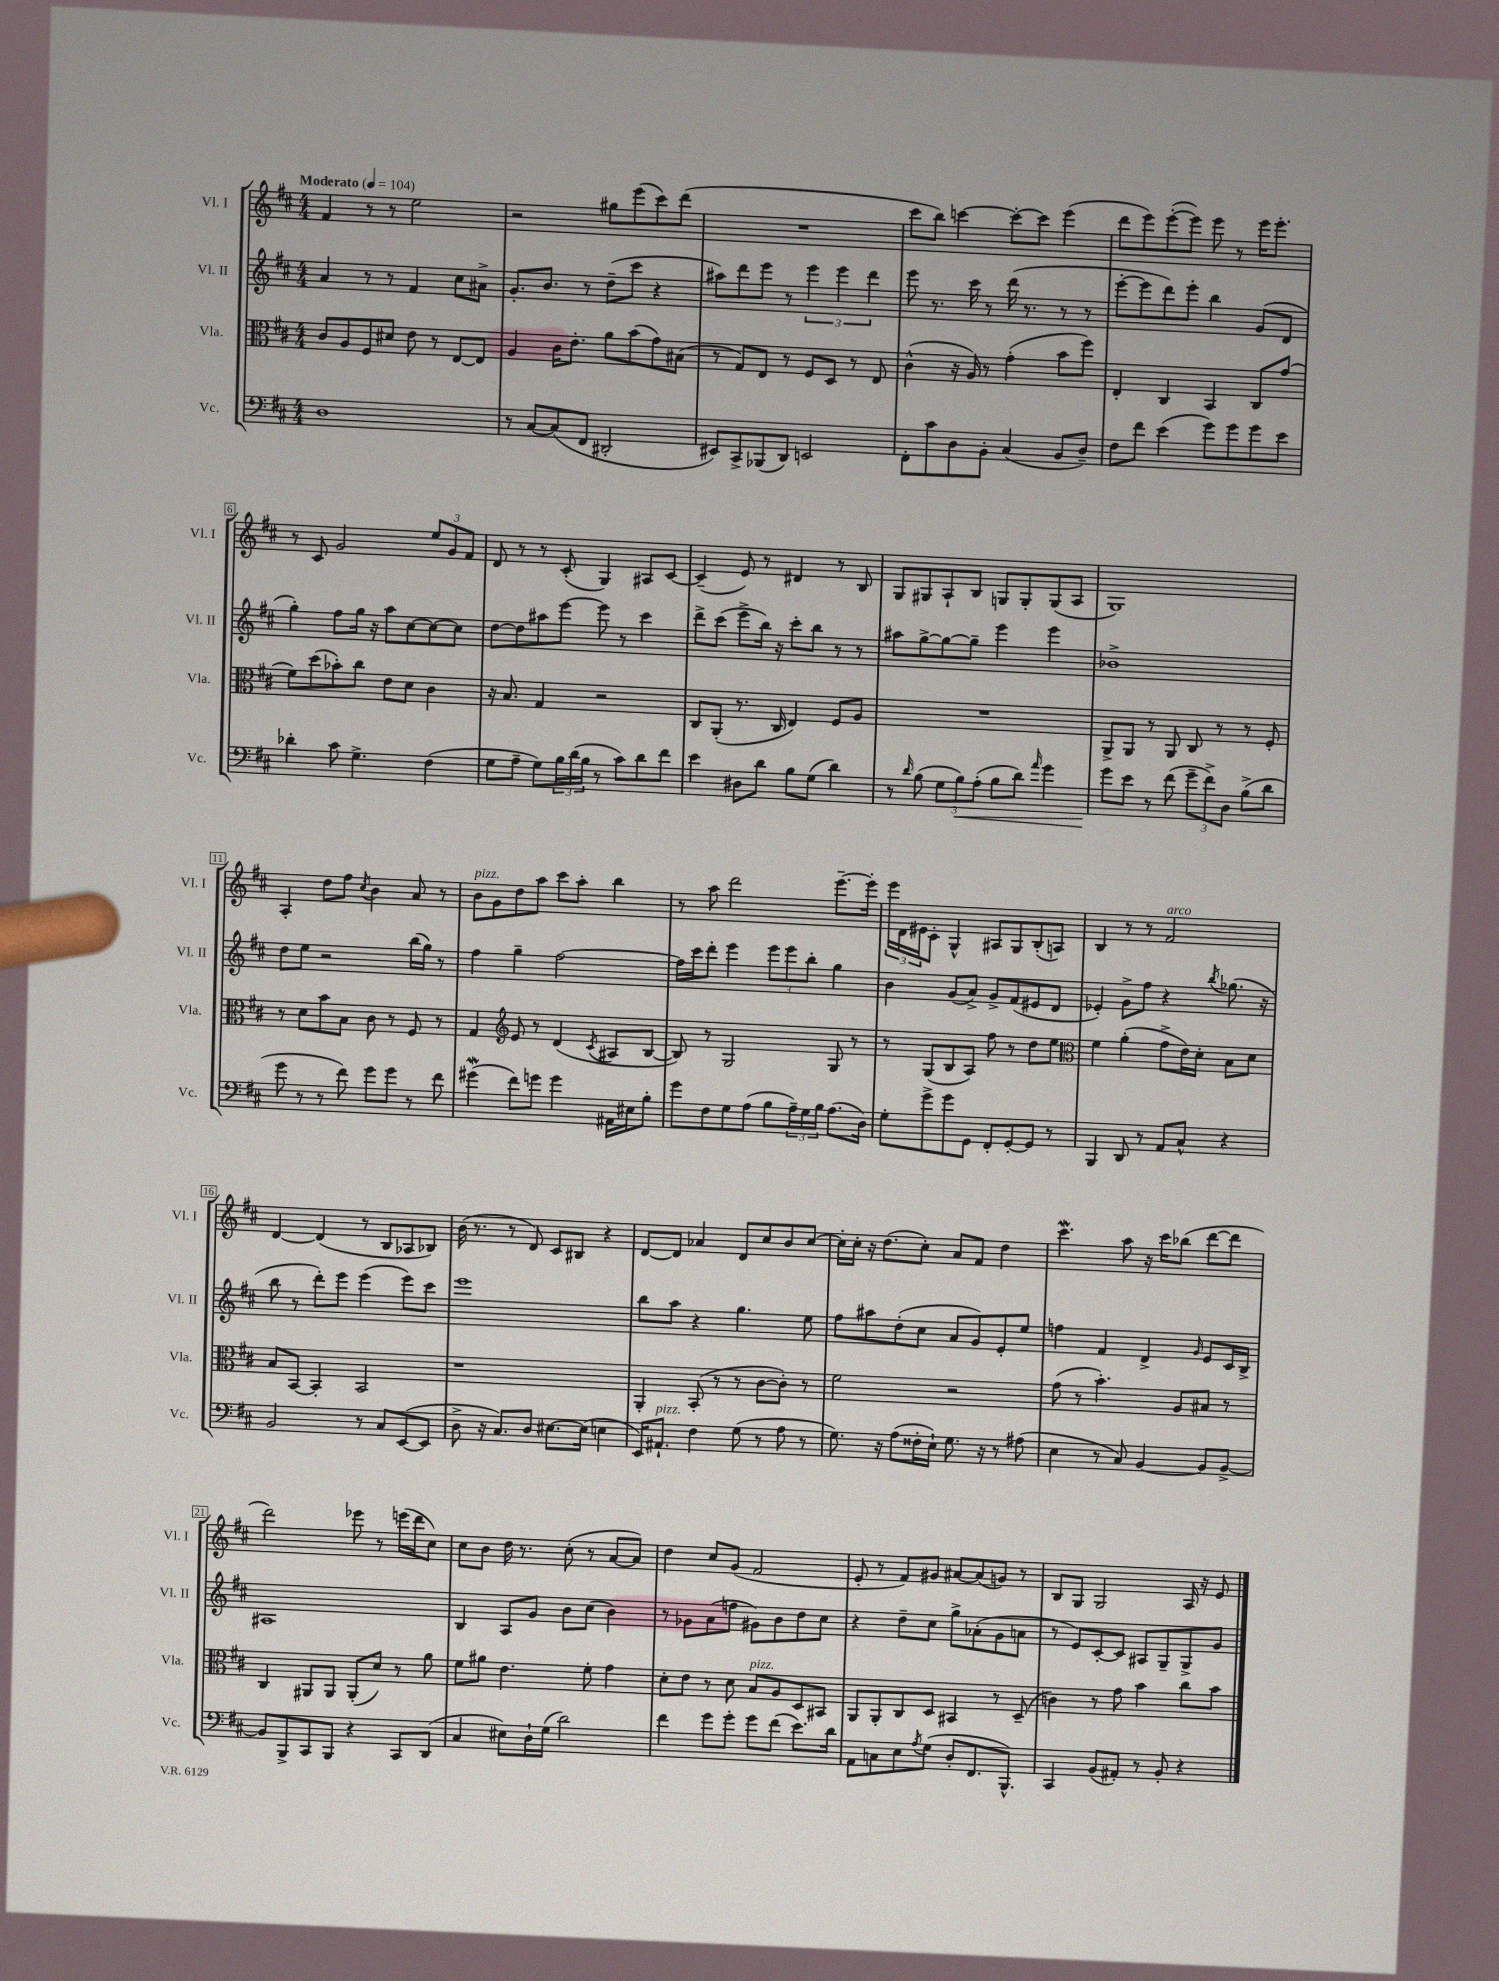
<<
\new StaffGroup <<
\new Staff = "s0" \with { instrumentName = "Vl. I" shortInstrumentName = "Vl. I" } {
    \clef treble \key d \major \numericTimeSignature \time 4/4 \tempo "Moderato" 4 = 104
    fis'4 r8 r8 e''2 |
    r2 gis''8 e'''8( cis'''8) d'''8( |
    R1 |
    cis'''8 b''8) c'''4~ c'''8~-. c'''8 e'''4( |
    d'''8 e'''8) e'''8~-.( e'''8) e'''8 r8 e'''16 e'''8.-. |
    r8 cis'8 g'2 \tuplet 3/2 { e''8 g'8 fis'8 } |
    d'8 r8 r8 cis'8-.( g4) ais8 cis'8~ |
    cis'4--( e'8) r8 dis'4 r8 b8 |
    g8 gis8 a8-! b8 g8 g8-. g8( a8 |
    g1) |
    a4-. d''8 fis''8 \acciaccatura { cis''8 } b'4 a'8 r8 |
    b'8^\markup { \italic "pizz." } g'8 d''8 a''8 cis'''8 a''8-. b''4 |
    r8 a''8 d'''2 e'''8.~-- e'''16-. |
    \tuplet 3/2 { e'''16 d'16 eis'16 } cis'8-. g4-^ ais8 g8 b8-.( a8) |
    b4 r8 r8 fis'2^\markup { \italic "arco" } |
    d'4~ d'4( r8 b8 aes8 bes8) |
    b'16( r8. r8 d'8) cis'8 bis8 r4 |
    d'8~ d'8 aes'4 d'8 cis''8 b'8 cis''8~ |
    cis''16-. cis''16-. r16 d''8.( cis''8-.) a'8 fis'8 d''4 |
    cis'''4.\mordent a''8 r16 cis'''16 bes''8( d'''8~ d'''8 |
    d'''2) ees'''8 r8 e'''16( d'''16 cis''8) |
    cis''8 b'8 d''16 r8. cis''8-.( r8 a'8~ a'8) |
    d''4 cis''8 g'8( fis'2 |
    e'8-. r8 fis'8) gis'8 ais'8~ ais'8( g'8) r8 |
    b8 g8 g2 a16 r16 e'8 \bar "|." |
}
\new Staff = "s1" \with { instrumentName = "Vl. II" shortInstrumentName = "Vl. II" } {
    \clef treble \key d \major \numericTimeSignature \time 4/4
    a'4 r8 r8 fis'4 cis''8 ais'8-> |
    g'8.-. b'8. r8 d''8--( cis'''8 r4 |
    ais''8) d'''8 e'''8 r8 \tuplet 3/2 { e'''4 e'''4 d'''4 } |
    e'''8 r8. cis'''16 r8 d'''16( r8. r8 r8 |
    e'''8~-. e'''8 d'''8) e'''8-. b''4 g'8( d'8 |
    g''4-.) fis''8 g''16 r16 a''8 cis''8~ cis''8~ cis''8 |
    d''8~ d''8 ais''8 e'''8~ e'''8 r8 cis'''4 |
    d'''8-> cis'''8( e'''8-> b''16) r16 cis'''8-. b''8 r8 r8 |
    ais''8 g''8~-> g''8~ g''8-- e'''4 e'''4 |
    bes'1-> |
    d''8 e''8 r2 b''16( g''16) r8 |
    fis''4 g''4-- fis''2~ |
    fis''16 cis'''16 d'''8-. e'''4 \tuplet 3/2 { e'''8 e'''8 b''8-. } g''4 |
    b'4 g'8( a'8->) g'8-> fis'8( eis'8 d'8 |
    ees'4-.) g'8-> fis''8 r4 \acciaccatura { b''8 } ges''8.( r16 |
    b''8 r8 d'''8-.) e'''8 e'''4( e'''8) cis'''8 |
    e'''1 |
    b''8 a''8 r4 g''4. e''8 |
    fis''8 ais''8 d''8-.( cis''8 a'8 g'8) e'8-. e''8 |
    f''4 fis'4 d'4-> \grace { g'16 } e'8 cis'16 b16-> |
    ais1 |
    b4 a8 g'8 b'8 cis''8( b'4) |
    r8 ges'8 a'8( f''8 gis'8) b'8 d''8 cis''8 |
    r4 d''8-- cis''8 g''8-> aes'8-.( g'8 a'8 |
    r8 e'8) cis'8~-. cis'8 ais8 g8-- g8-> g'8 \bar "|." |
}
\new Staff = "s2" \with { instrumentName = "Vla." shortInstrumentName = "Vla." } {
    \clef alto \key d \major \numericTimeSignature \time 4/4
    cis'8 a8 fis8 dis'8 e'8 r8 e8~ e8 |
    a4 cis'16 e'8.-. a'8 b'8( g'8) bis8( |
    r8 g8) e8 r8 fis8 d8 r8 e8 |
    cis'4-^( r16 a16) r8 g'4-.( b'8 fis''8) |
    e4-. cis4 b,4 cis8 g'8( |
    fis'8) d''8( bes'8-.) cis''8 e'8 d'8 cis'4 |
    r16 b8. g4 r2 |
    cis8 a,8-.( r8. cis16 e4) fis8 a8 |
    R1 |
    a,8-> a,8 r8 a,8 cis8 r8 r8 fis8-. |
    r8 d'8 b'8 b8 cis'8 r8 fis8 r8 |
    g4 \clef treble e'8 r8 d'4( \acciaccatura { cis'8 } ais8 b8~ |
    b8) r8 g2 g8 r8 |
    r8 g8( b8 a8) fis''8 r8 d''8 e''8 |
    \clef alto fis'4 a'4-.( g'8-> e'16) d'16-. b8 d'8 |
    b8 b,8~ b,4-. b,2 |
    r1 |
    a,4-. b,8-.( r8 r8 cis'8~ cis'8-.) r8 |
    fis'2 r2 |
    g'8( r8 b'4.-.) a8 bis8 r8 |
    cis4 ais,8 ais,8 ais,8-.( d'8) r8 a'8 |
    fis'8 ais'8 e'4. fis'8-. g'4 |
    d'8-. e'8 r8 d'8 b8^\markup { \italic "pizz." } a8 d8 bis,8 |
    a,8 a,8-. cis8 d8 bis,4 r8 d8--( |
    c'4) r8 g'8 b'4 cis''8 b'8 \bar "|." |
}
\new Staff = "s3" \with { instrumentName = "Vc." shortInstrumentName = "Vc." } {
    \clef bass \key d \major \numericTimeSignature \time 4/4
    d1 |
    r8 cis8~ cis8( fis,8 dis,2-. |
    eis,8) cis,8-> bes,,8( d,8) e,2 |
    fis,8-. cis'8 d8 b,8-. cis4( b,8 d8--) |
    fis8 fis'8 e'4( g'8) g'8 g'8 e'8 |
    des'4-. cis'8 g4.-> fis4( |
    g8 a8-- g8) \tuplet 3/2 { b16 d'16( b16 } r8 cis'8) d'8 fis'8 |
    e'4 dis8 d'8 b8 g8( d'4) |
    r8 \grace { d'16 } b8( \tuplet 3/2 { g8 b8\<) a8-.( } b8 d'8) \grace { a'16 } g'4 |
    g'8\! e'8 r8 fis'8( \tuplet 3/2 { g'8-- fis'8->) d8 } b8->( d'8 |
    g'8 r8 r8 fis'8) g'8 g'8 r8 fis'8 |
    gis'4\mordent( fis'8) g'8 g'4 ais,16 eis16 b8-. |
    g'8 fis8 g8 a8( b8 \tuplet 3/2 { a16--) g16 b16 } a8.( d16) |
    g8-. g'8-> g'8 g,8 fis,8-. g,8~-. g,8 r8 |
    b,,4 d,8 r8 a,8 cis8-^ r4 |
    b,2 r8 cis8 e,8~( e,8 |
    d8-> r16 cis8.) d8 eis8.~ eis16( e4 |
    e,16) ais,8.-!^\markup { \italic "pizz." } fis4 g8( r8 a8 r8 |
    g8.) r16 a8( fisis16-. e16-!) g8. r16 r8 ais8( |
    e4 r8 cis8) b,4~ b,8 b,8~-> |
    b,8 b,,8-> cis,8 b,,8 r4 cis,8 d,8( |
    cis4 eis8) d16-! g16( d'2) |
    fis'4 g'8 g'8-. g'8 fis'8( e'8.) d'16 |
    a,8 c8 e8 \acciaccatura { a8 } g8( d8-. fis,8. b,,8.-^) |
    cis,4 b,8( ais,8-.) r8 b,8-. r4 \bar "|." |
}
>>
>>
\layout { \context { \Score \override BarNumber.stencil = #(make-stencil-boxer 0.1 0.3 ly:text-interface::print) } }
